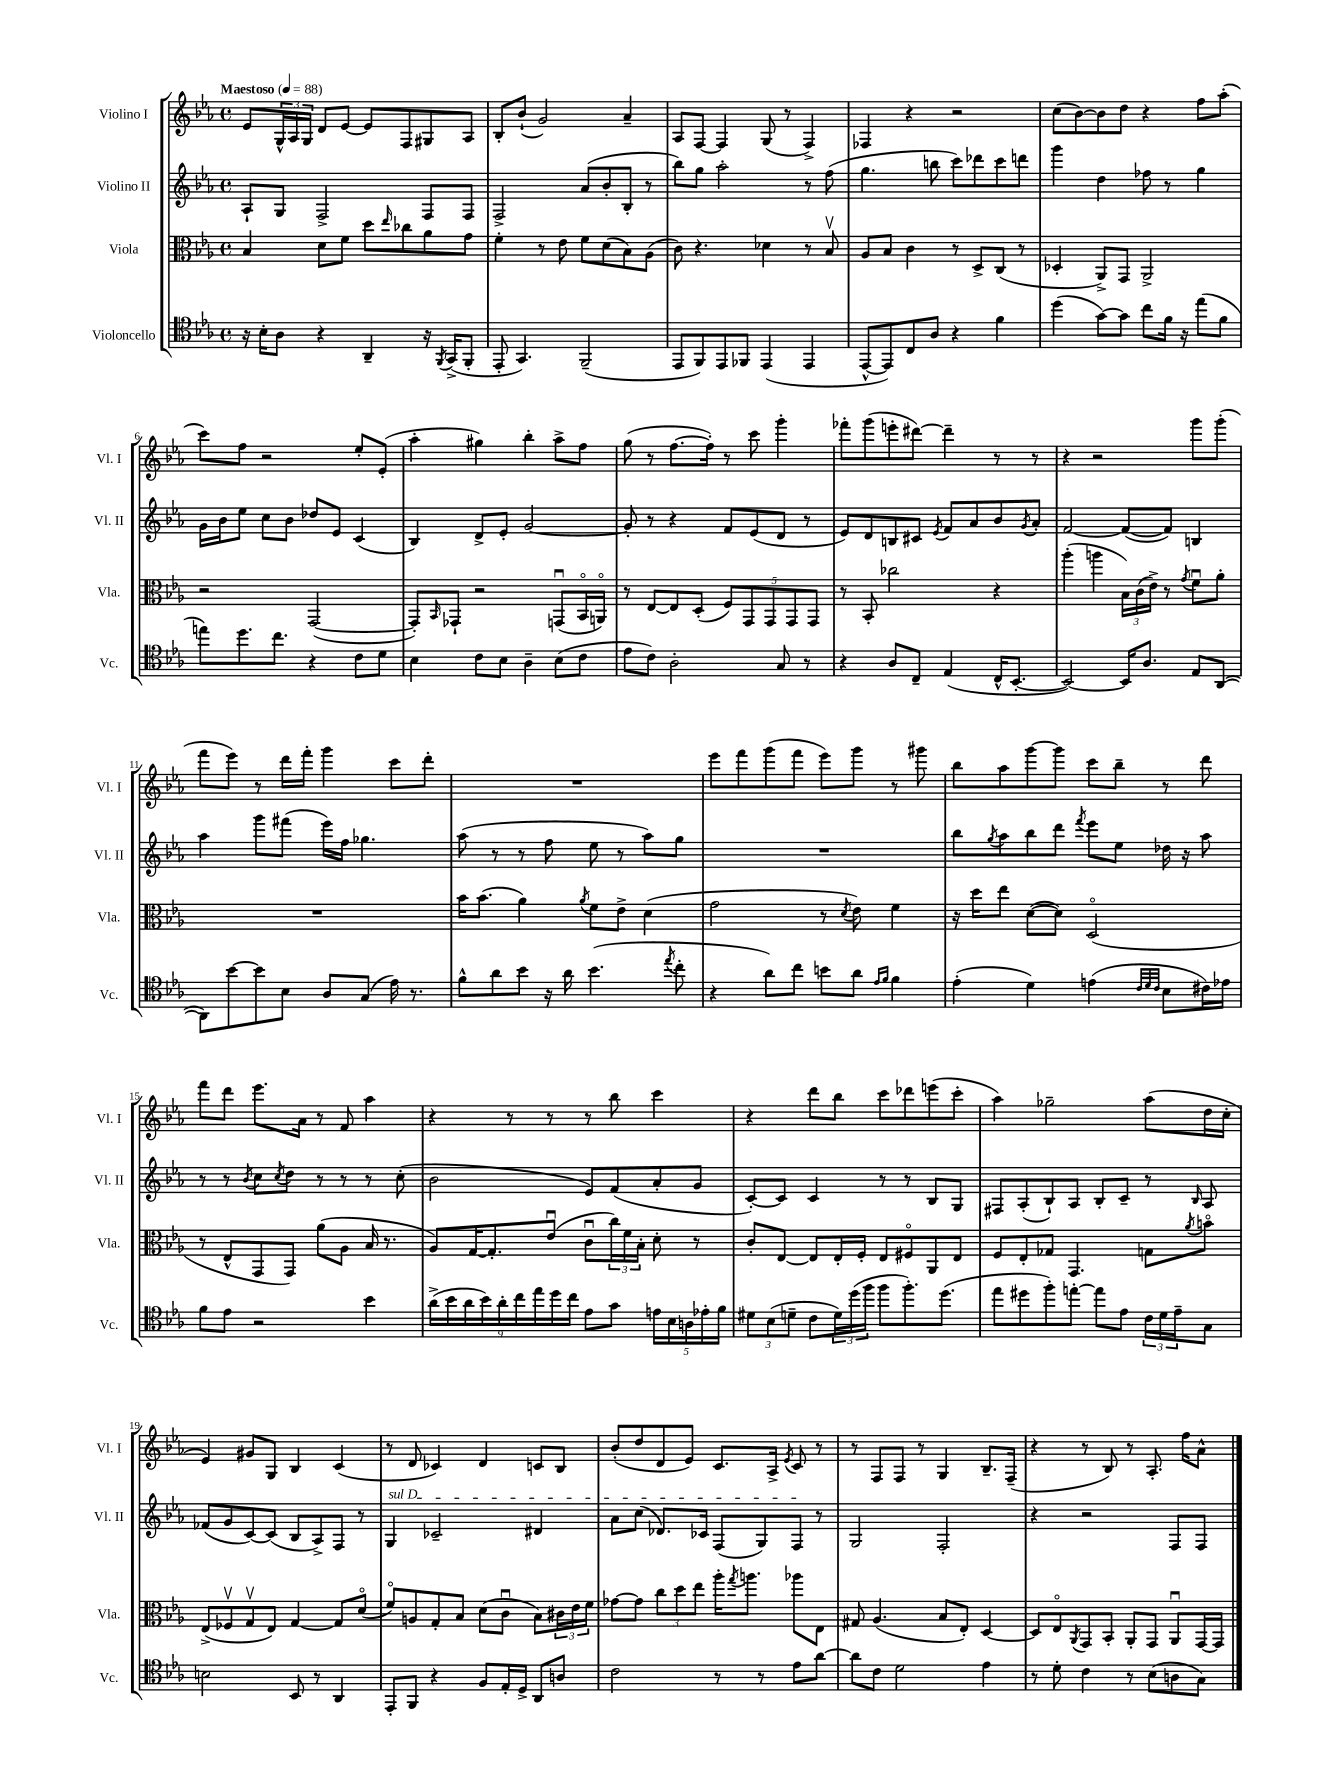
<<
\new StaffGroup <<
\new Staff = "s0" \with { instrumentName = "Violino I" shortInstrumentName = "Vl. I" } {
    \clef treble \key ees \major \defaultTimeSignature \time 4/4 \tempo "Maestoso" 4 = 88
    ees'8 \tuplet 3/2 { g16-^ aes16 g16 } d'8 ees'8~ ees'8 f8 gis8 aes8 |
    bes8-. bes'8-!( g'2) aes'4-- |
    aes8 f8~ f4 g8( r8 f4->) |
    fes4 r4 r2 |
    c''8( bes'8~) bes'8 d''8 r4 f''8 aes''8-.( |
    c'''8) f''8 r2 ees''8-. ees'8-.( |
    aes''4-. gis''4) bes''4-. aes''8-> f''8 |
    g''8( r8 f''8.~ f''16-.) r8 c'''8 g'''4-. |
    fes'''8-. g'''8( e'''8-. dis'''8~) dis'''4-- r8 r8 |
    r4 r2 g'''8 g'''8-.( |
    f'''8 ees'''8) r8 d'''16 f'''16-. g'''4 c'''8 d'''8-. |
    R1 |
    ees'''8 f'''8 g'''8( f'''8 ees'''8) g'''8 r8 gis'''8 |
    bes''8 aes''8 g'''8~ g'''8 c'''8 bes''8-- r8 d'''8 |
    f'''8 d'''8 ees'''8. aes'16 r8 f'8 aes''4 |
    r4 r8 r8 r8 bes''8 c'''4 |
    r4 d'''8 bes''8 c'''8 des'''8 e'''8( c'''8-. |
    aes''4) ges''2-- aes''8( d''16 c''16-. |
    ees'4) gis'8 g8 bes4 c'4( |
    r8 d'8 ces'4) d'4 c'8 bes8 |
    bes'8-.( d''8 d'8 ees'8) c'8. aes16-> \acciaccatura { ees'8 } c'8 r8 |
    r8 f8 f8 r8 g4 bes8.-- f16--( |
    r4 r8 bes8) r8 aes8.-. f''16 aes'8-^ \bar "|." |
}
\new Staff = "s1" \with { instrumentName = "Violino II" shortInstrumentName = "Vl. II" } {
    \clef treble \key ees \major \defaultTimeSignature \time 4/4
    aes8-! g8 f2-> f8 f8 |
    f2-> aes'8( bes'8-. bes8-. r8 |
    bes''8) g''8 aes''2-. r8 f''8( |
    g''4. b''8 c'''8) des'''8 c'''8 d'''8 |
    g'''4 d''4 fes''8 r8 g''4 |
    g'16 bes'16 ees''8 c''8 bes'8 des''8 ees'8 c'4( |
    bes4) d'8-> ees'8-. g'2~ |
    g'8-. r8 r4 f'8 ees'8( d'8 r8 |
    ees'8) d'8 b8 cis'8 \acciaccatura { ees'8 } f'8 aes'8 bes'8 \acciaccatura { g'8 } aes'8-. |
    f'2~ f'8~( f'8) b4 |
    aes''4 g'''8 fis'''8( ees'''16) f''16 ges''4. |
    aes''8( r8 r8 f''8 ees''8 r8 aes''8) g''8 |
    R1 |
    bes''8 \acciaccatura { g''8 } aes''8 bes''8 d'''8 \acciaccatura { f'''8 } ees'''8 ees''8 des''16 r16 aes''8 |
    r8 r8 \acciaccatura { bes'8 } c''8 \acciaccatura { c''8 } d''8 r8 r8 r8 c''8-.( |
    bes'2 ees'8) f'8( aes'8-. g'8 |
    c'8~-.) c'8 c'4 r8 r8 bes8 g8 |
    fis8 aes8-.( bes8-!) aes8 bes8-. c'8-- r8 \grace { bes16 } aes8 |
    fes'8( g'8 c'8~) c'8( bes8 aes8->) f8 r8 |
    \once \override TextSpanner.bound-details.left.text = \markup { \italic "sul D" } g4\startTextSpan ces'2-- dis'4 |
    aes'8 c''8( des'8.) ces'16 f8( g8) f8\stopTextSpan r8 |
    g2 f2-. |
    r4 r2 f8 f8 \bar "|." |
}
\new Staff = "s2" \with { instrumentName = "Viola" shortInstrumentName = "Vla." } {
    \clef alto \key ees \major \defaultTimeSignature \time 4/4
    bes4 d'8 f'8 d''8 \grace { ees''16 } ces''8 aes'8 g'8 |
    f'4-. r8 ees'8 f'8 d'8( bes8) aes8( |
    c'8) r4. des'4 r8 bes8\upbow |
    aes8 bes8 c'4 r8 d8-> c8( r8 |
    des4-. aes,8->) g,8 aes,2-> |
    r2 g,2~( |
    g,8-.) \grace { bes,16 } ges,8-! r2 g,8\downbow( bes,16\flageolet a,16\flageolet) |
    r8 ees8~ ees8 d8-.( \tuplet 5/4 { f8) g,8 g,8 g,8 g,8 } |
    r8 bes,8-. ces''2 r4 |
    aes''4-.( a''4 \tuplet 3/2 { bes16) c'16( ees'16->) } r8 \acciaccatura { g'8 } f'8\downbow aes'8-. |
    R1 |
    bes'16 bes'8.( aes'4) \acciaccatura { aes'8 } f'8 ees'8-> d'4( |
    g'2 r8 \acciaccatura { d'8 } ees'8) f'4 |
    r16 d''16 ees''8 d'8~( d'8) d2\flageolet( |
    r8 ees8-^ g,8 g,8) aes'8( aes8 bes16 r8. |
    aes8) g16~ g8.-. ees'8\downbow( c'8\downbow \tuplet 3/2 { c''16) f'16 bes16-. } d'8-. r8 |
    c'8-. ees8~ ees8 ees16-. f16-. ees8 fis8\flageolet aes,8 ees8 |
    f8 ees8-. ges8 g,4. g8 \acciaccatura { aes'8 } b'8\flageolet |
    ees8->( fes8\upbow g8\upbow ees8) g4~ g8 d'8\flageolet( |
    f'8\flageolet) a8 g8-. bes8 d'8( c'8\downbow bes8) \tuplet 3/2 { cis'16 ees'16 f'16 } |
    ges'8~ ges'8 \tuplet 3/2 { c''8 d''8 ees''8 } aes''16-. \acciaccatura { g''8 } a''8. aes''8 ees8 |
    gis8 aes4.( bes8 ees8-.) d4~ |
    d8 ees8\flageolet \acciaccatura { aes,8 } g,8 bes,8-. aes,8-. g,8 aes,8\downbow g,16~ g,16 \bar "|." |
}
\new Staff = "s3" \with { instrumentName = "Violoncello" shortInstrumentName = "Vc." } {
    \clef tenor \key ees \major \defaultTimeSignature \time 4/4
    r16 bes16-. aes8 r4 aes,4-- r16 \acciaccatura { f,8 } g,16->( f,8-. |
    ees,8-. g,4.) f,2--( |
    ees,8 f,8) ees,8 fes,8 ees,4( ees,4 |
    ees,8~-^ ees,8) c8 aes8 r4 f'4 |
    d''4( g'8~) g'8 c''8 f'16 r16 ees''8( f'8 |
    e''8) d''8. c''8. r4 c'8 d'8 |
    bes4 c'8 bes8 aes4-- bes8( c'8 |
    ees'8 c'8) aes2-. g8 r8 |
    r4 aes8 c8-- ees4( c16-^ bes,8.~-. |
    bes,2~) bes,16 aes8. ees8 aes,8~( |
    aes,8) bes'8~ bes'8 bes8 aes8 g8( ees'16) r8. |
    f'8-^ aes'8 bes'8 r16 aes'16 bes'4.( \acciaccatura { ees''8 } c''8-. |
    r4 aes'8) c''8 b'8 aes'8 \grace { ees'16 f'16 } f'4 |
    ees'4-.( d'4) e'4( \grace { c'32 d'32 c'32 } bes8 cis'16) ees'16 |
    f'8 ees'8 r2 bes'4 |
    \tuplet 9/8 { aes'16->( bes'16 aes'16 bes'16) aes'16-. c''16 ees''16 d''16 c''16 } ees'8 g'8 \tuplet 5/4 { e'16 bes16 a16 ees'16-. f'16 } |
    \tuplet 3/2 { dis'8 bes8( d'8-- } c'8 \tuplet 3/2 { d'16) d''16( f''16 } f''8 f''8.-.) d''8.( |
    ees''8 dis''8 f''8-.) e''8~-. e''8 ees'8 \tuplet 3/2 { c'16 d'16 ees'16-- } g8 |
    b2 bes,8 r8 aes,4 |
    ees,8-. f,8 r4 f8 ees16-. d16-> aes,8 a8 |
    c'2 r8 r8 ees'8 aes'8~ |
    aes'8 c'8 d'2 ees'4 |
    r8 d'8-. c'4 r8 bes8( a8 g8) \bar "|." |
}
>>
>>
